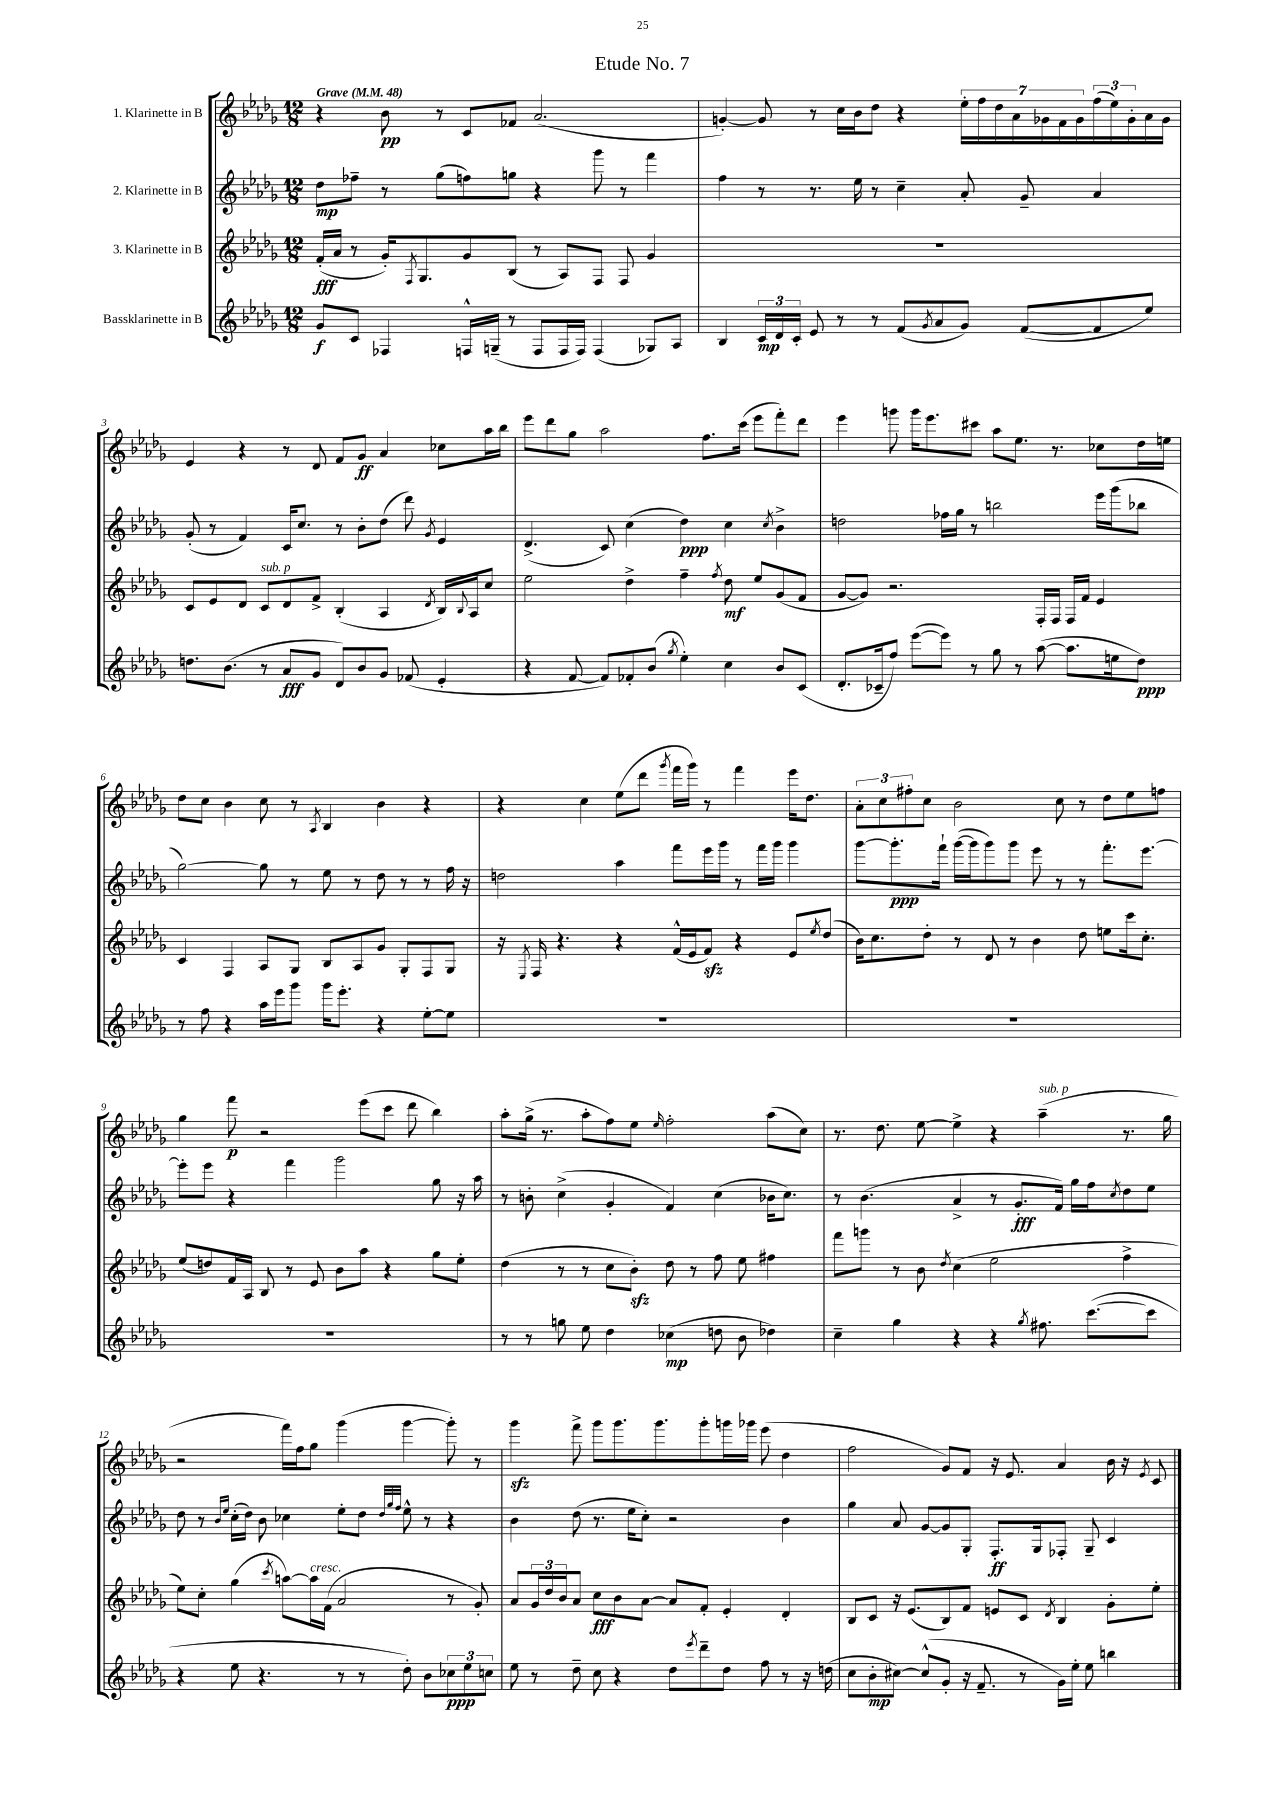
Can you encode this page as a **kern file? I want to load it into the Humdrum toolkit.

**kern	**kern	**kern	**kern
*staff4	*staff3	*staff2	*staff1
*clefG2	*clefG2	*clefG2	*clefG2
*k[b-e-a-d-g-]	*k[b-e-a-d-g-]	*k[b-e-a-d-g-]	*k[b-e-a-d-g-]
*M12/8	*M12/8	*M12/8	*M12/8
*MM48	*MM48	*MM48	*MM48
8g-	(16f'	8dd-	4r
.	16a-	.	.
8c	8r	8ff-~	.
4F-	16g-')	8r	8b-
.	8qF	.	.
.	8.G-	.	.
.	.	(8gg-	8r
16F^^	8g-	8ff)	8c
(16G~	.	.	.
8r	(8B-	8gg	8f-
8F	8r	4r	(2.a-
16F	8A-)	.	.
16F)	.	.	.
(4F	8F	8ggg-	.
.	8F	8r	.
8G-)	4g-	4fff	.
8A-	.	.	.
=	=	=	=
4B-	1.r	4ff	[4g')
24c	.	8r	8g]
24d-	.	.	.
24c'	.	.	.
8e-	.	8.r	8r
8r	.	.	16cc
.	.	16ee-	16b-
8r	.	8r	8dd-
(8f	.	4cc~	4r
8qg-	.	.	.
8a-	.	.	.
8g-)	.	8a-'	28ee-'
.	.	.	28ff
.	.	.	28dd-
.	.	.	28a-
([8f	.	8g-~	.
.	.	.	28g-
.	.	.	28f
.	.	.	28g-
8f]	.	4a-	(24ff
.	.	.	24ee-)
.	.	.	24g-'
8ee-)	.	.	16a-
.	.	.	16g-
=	=	=	=
8.dd	8c	(8g-'	4e-
.	8e-	8r	.
(8.b-	.	.	.
.	8d-	4f)	4r
8r	8c	.	.
8a-	8d-	16c	8r
.	.	8.cc	.
8g-	8f^	.	8d-
8d-)	(4B-'	8r	8f
8b-	.	8b-'	8g-
8g-	4A-	(8dd-	4a-
(8f-	.	8ddd-)	.
.	8qd-	8qg-	.
4e-'	16B-)	4e-	8cc-
.	8qqB-	.	.
.	16A-	.	.
.	8cc	.	16aa-
.	.	.	16bb-
=	=	=	=
4r	2ee-	(4.d-^	8eee-
.	.	.	8ddd-
[8f	.	.	8gg-
8f])	.	8c)	2aa-
8f-'	4dd-^	(4cc	.
(8b-	.	.	.
8qgg-	.	.	.
4ee-')	4ff~	4dd-)	.
.	.	.	8.ff
.	8qff	.	.
4cc	8dd-	4cc	.
.	.	.	(16ccc
.	8ee-	.	8eee-
.	.	8qcc	.
8b-	(8g-	4b-^	8fff')
(8c	8f	.	8ddd-
=	=	=	=
8.d-'	[8g-	2dd	4eee-
.	8g-])	.	.
16c-~	.	.	.
8ff)	2.r	.	8ggg
([8eee-	.	.	16ggg
.	.	.	8.eee-
8eee-])	.	16ff-	.
.	.	16gg-	.
8r	.	8r	8ccc#
8gg-	.	2bb	8aa-
8r	.	.	8.ee-
([8aa-	16F'	.	.
.	16F	.	8.r
8.aa-]	16F	.	.
.	16f	.	.
.	4e-	16eee-	8cc-
16ee	.	(16ggg-	.
8dd-)	.	8bb-	16dd-
.	.	.	16ee
=	=	=	=
8r	4c	[2gg-)	8dd-
8ff	.	.	8cc
4r	4F	.	4b-
16aa-	8A-	8gg-]	8cc
16eee-	.	.	.
8ggg-	8G-	8r	8r
.	.	.	8qA-
16ggg-	8B-	8ee-	4B-
8.eee-'	.	.	.
.	8A-	8r	.
4r	8g-	8dd-	4b-
.	8G-'	8r	.
[8ee-'	8F	8r	4r
8ee-]	8G-	16ff	.
.	.	16r	.
=	=	=	=
1.r	16r	2dd	4r
.	8qE-	.	.
.	16F	.	.
.	4.r	.	.
.	.	.	4cc
.	4r	4aa-	(8ee-
.	.	.	8ddd-
.	.	.	8qggg-
.	(16f^^	8fff	16fff
.	16e-	.	16ggg-)
.	8f)	16eee-	8r
.	.	16ggg-	.
.	4r	8r	4fff
.	.	16fff	.
.	.	16ggg-	.
.	8e-	4ggg-	16eee-
.	.	.	8.dd-
.	8qee-	.	.
.	(8dd-	.	.
=	=	=	=
1.r	16b-)	[8ggg-	12a-'
.	8.cc	.	.
.	.	.	12cc
.	.	8.ggg-']	.
.	.	.	12ff#'
.	8dd-'	.	8cc
.	.	16fff`	.
.	8r	([16ggg-	2b-
.	.	16ggg-]	.
.	8d-	8ggg-)	.
.	8r	8ggg-	.
.	4b-	8eee-	.
.	.	8r	8cc
.	8dd-	8r	8r
.	8ee	8.fff'	8dd-
.	16ccc	.	8ee-
.	8.cc'	[8.eee-	.
.	.	.	8ff
=	=	=	=
1.r	(8ee-	8eee-']	4gg-
.	8dd)	8eee-	.
.	16f	4r	8fff
.	16A-	.	.
.	8B-	.	2r
.	8r	4fff	.
.	8e-	.	.
.	8b-	2ggg-	.
.	8aa-	.	(8eee-
.	4r	.	8ccc
.	.	.	8ddd-
.	8gg-	8gg-	4bb-)
.	8ee-'	16r	.
.	.	16aa-	.
=	=	=	=
8r	(4dd-	8r	8aa-'
8r	.	8b'	(16gg-^
.	.	.	8.r
8gg	8r	(4cc^	.
8ee-	8r	.	8aa-'
4dd-	8cc	4g-'	8ff)
.	8b-')	.	8ee-
.	.	.	16qqee-
(4cc-	8dd-	4f)	2ff'
.	8r	.	.
8dd	8ff	(4cc	.
8b-	8ee-	.	.
4dd-)	4ff#	16b-	(8aa-
.	.	8.cc)	.
.	.	.	8cc)
=	=	=	=
4cc~	8fff	8r	8.r
.	8ggg	(4.b-	.
.	.	.	8.dd-
4gg-	8r	.	.
.	8b-	.	[8ee-
.	8qdd-	.	.
4r	(4cc	4a-^	4ee-^]
4r	2ee-	8r	4r
.	.	8.g-'	.
8qgg-	.	.	.
8.ff#	.	.	(4aa-~
.	.	16f)	.
.	.	16gg-	.
([8.ccc	.	16ff	.
.	.	8qcc	.
.	4ff^	8dd-	8.r
8ccc]	.	8ee-	.
.	.	.	16gg-
=	=	=	=
4r	8ee-)	8dd-	2r
.	8cc'	8r	.
.	.	16qqb-	.
.	.	16qqee-	.
8ee-	(4gg-	(16cc'	.
.	.	16dd-)	.
4.r	.	8b-	.
.	8qccc	.	.
.	[8aa)	4cc-	16fff)
.	.	.	16ff
.	16aa]	.	8gg-
.	(16f	.	.
8r	2a-	8ee-'	(4ggg-
8r	.	8dd-	.
.	.	32qqdd-	.
.	.	32qqgg-	.
.	.	32qqff	.
8dd-')	.	8ee-^^	[4ggg-
8b-	.	8r	.
12cc-	8r	4r	8ggg-'])
12ee-	.	.	.
.	8g-')	.	8r
12cc	.	.	.
=	=	=	=
8ee-	8a-	4b-	4ggg-
8r	24g-	.	.
.	24dd-	.	.
.	24b-	.	.
8dd-~	8a-	(8dd-	8fff^
8cc	8cc	8.r	8ggg-
4r	8b-	.	8.ggg-
.	.	16ee-	.
.	[8a-	8cc')	.
.	.	.	8.ggg-
8dd-	8a-]	2r	.
8qeee-	.	.	.
8ddd-~	8f'	.	8ggg-'
8dd-	4e-'	.	16ggg
.	.	.	16ggg-
8ff	.	.	(8eee-
8r	4d-'	4b-	4dd-
16r	.	.	.
(16dd	.	.	.
=	=	=	=
8cc	8B-	4gg-	2ff
8b-'	8c	.	.
[8cc#)	16r	8a-	.
.	(8.e-	.	.
(8cc#^^]	.	[8g-	.
8g-'	8B-)	8g-]	8g-)
16r	8f	8G-'	8f
8.f~	.	.	.
.	8e	8.F'	16r
.	.	.	8.e-
8r	8c	.	.
.	.	16G-	.
.	8qd-	.	.
16g-)	4B-	8F-'	4a-
16ee-'	.	.	.
8ee-	.	8G-~	.
4bb	8g-'	4c	16b-
.	.	.	16r
.	.	.	8qe-
.	8ee-'	.	8c
==	==	==	==
*-	*-	*-	*-
